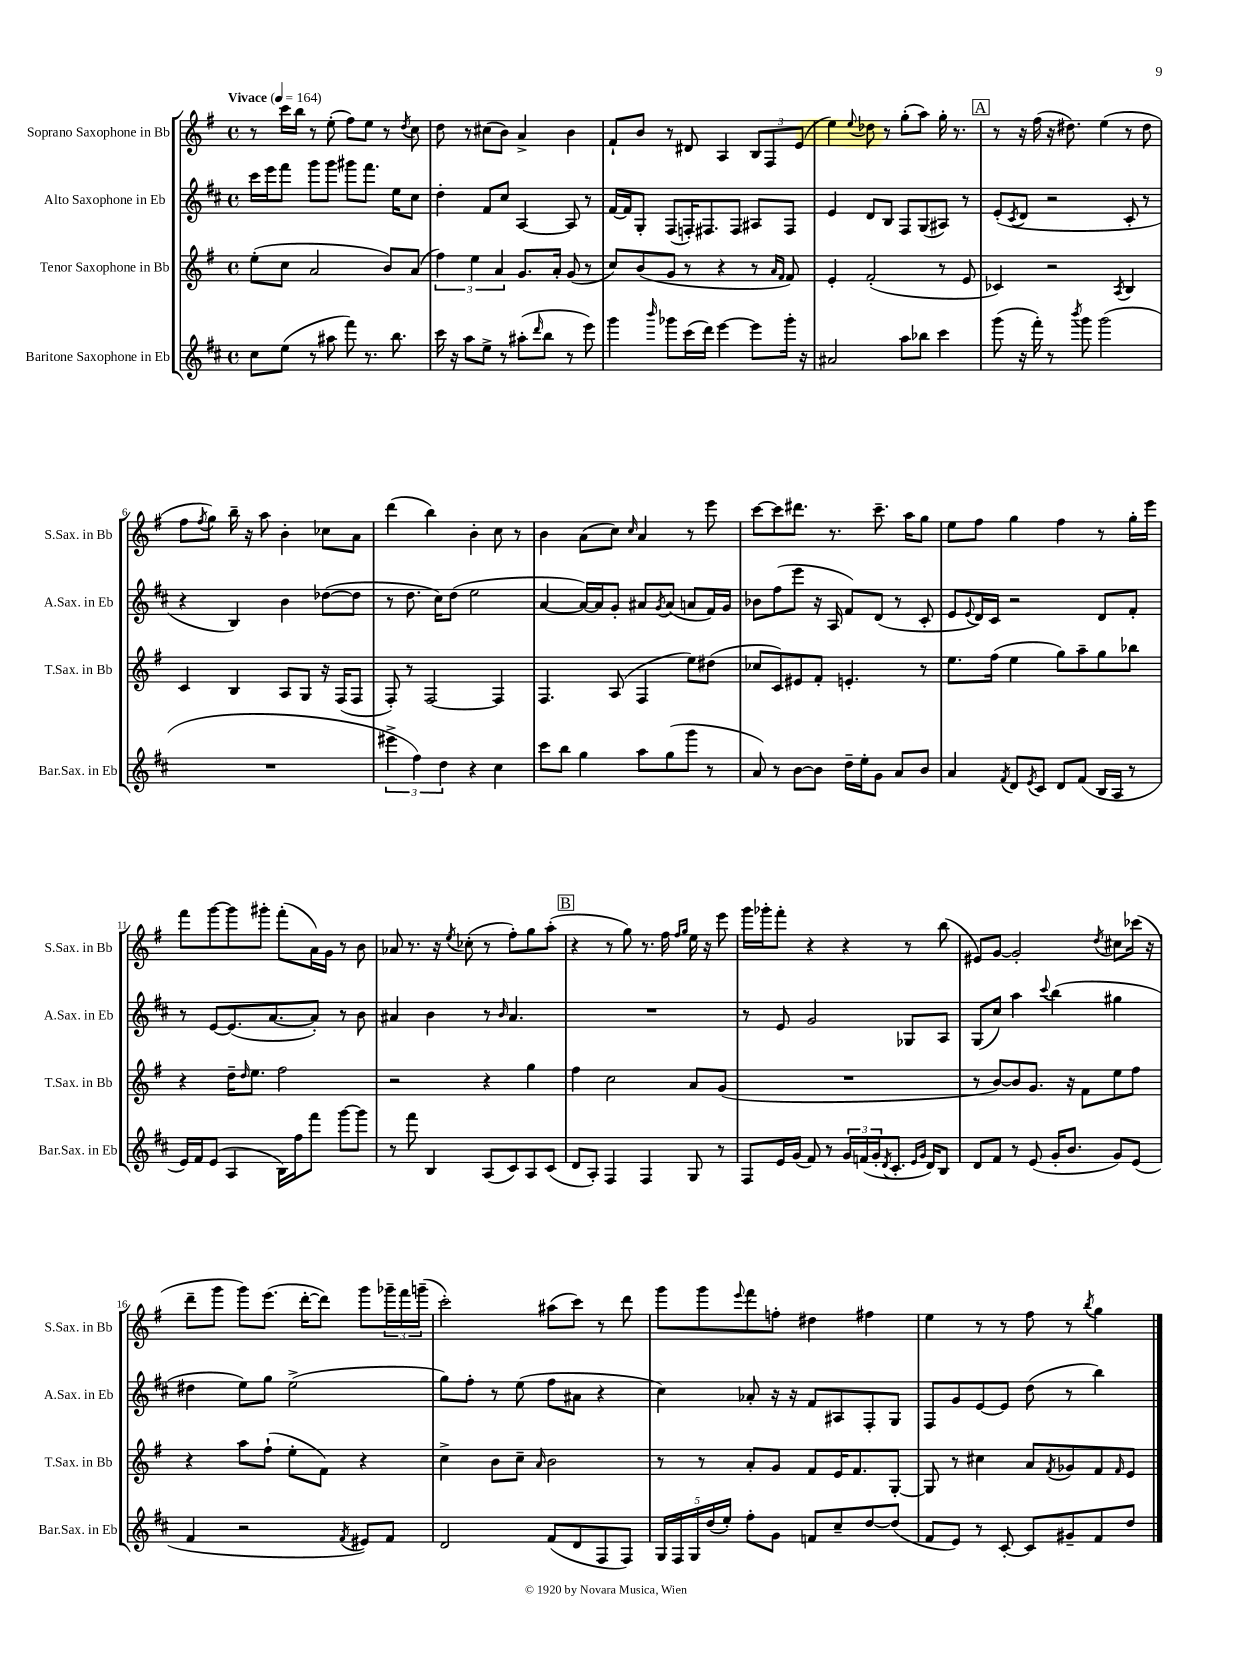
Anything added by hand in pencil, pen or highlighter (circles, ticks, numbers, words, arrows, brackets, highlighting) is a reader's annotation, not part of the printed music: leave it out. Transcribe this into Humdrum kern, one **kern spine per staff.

**kern	**kern	**kern	**kern
*staff4	*staff3	*staff2	*staff1
*clefG2	*clefG2	*clefG2	*clefG2
*k[f#c#]	*k[f#]	*k[f#c#]	*k[f#]
*M4/4	*M4/4	*M4/4	*M4/4
*met(c)	*met(c)	*met(c)	*met(c)
*MM164	*MM164	*MM164	*MM164
8cc#	(8ee'	16ccc#	8r
.	.	16eee	.
(8ee	8cc	8fff#	16ccc
.	.	.	16bb
8r	2a	8ggg	8r
8aa#	.	8ggg	(8ee'
8fff#)	.	8ggg#	8ff#)
8.r	.	8.fff#	8ee
.	8b)	.	8r
8.bb	.	16ee	.
.	.	.	8qdd
.	(8a	8cc#	8cc
=	=	=	=
16ccc#	6ff#)	4dd'	8dd
16r	.	.	.
8aa	.	.	8r
.	6ee	.	.
8ee^	.	8f#	(8cc#
.	6a	.	.
8r	.	8cc#	8b)
(8aa#'	8.g	[4A	4a^
16qqddd	.	.	.
8bb	.	.	.
.	16a'	.	.
8r	(8g	8A]	4b
8eee)	8r	8r	.
=	=	=	=
4ggg	8cc)	[16f#	8f#`
.	.	16f#]	.
.	(8b	8G'	8b
16qqbbb	.	.	.
8ggg-	8g	(8F#	8r
(16ccc#	8r	16F')	8d#
16ddd)	.	8.F#	.
[4eee	4r	.	4A
.	.	8F#	.
8eee]	8r	8A#	12B
.	.	.	12F#
.	16qqa	.	.
.	16qqf#	.	.
16ggg-'	8f#)	8F#	.
.	.	.	(12e
16r	.	.	.
=	=	=	=
2a#	4e'	4e	4ee)
.	.	.	8qqee
.	(2f#'	8d	8dd-
.	.	8B	8r
8aa	.	8F#	(8gg'
8bb-	.	(8G	8aa)
4ccc#	8r	8A#)	16gg'
.	.	.	8.r
.	8e	8r	.
=	=	=	=
(8ggg	4c-)	(8e'	8r
.	.	8qc#	.
16r	.	8d	16r
16fff#')	.	.	(16ff#
8r	2r	2r	16r
.	.	.	8.dd#)
8qbbb	.	.	.
8ggg	.	.	.
(2ggg	.	.	(4ee
.	8qA	.	.
.	4B	8c#'	8r
.	.	8r	8dd#
=	=	=	=
1r	4c	4r	8ff#
.	.	.	8qff#
.	.	.	8gg)
.	4B	4B)	16bb~
.	.	.	16r
.	.	.	8aa
.	8A	4b	4b'
.	8G	.	.
.	16r	([8dd-	8cc-
.	(16F#	.	.
.	8F#	8dd-]	8a
=	=	=	=
6eee#^	8F#')	8r	(4ddd
.	8r	8.dd	.
6ff#)	.	.	.
.	[2F#	.	4bb)
.	.	16cc#)	.
6dd	.	.	.
.	.	(8dd	.
4r	.	2ee	4b'
4cc#	4F#]	.	8cc
.	.	.	8r
=	=	=	=
8ccc#	4.F#	[4a	4b
8bb	.	.	.
4gg	.	16a_)	(8a
.	.	16a]	.
.	(8A	8g'	8cc)
.	.	.	16qqcc
8aa	4F#	8a#	4a
.	.	8qg	.
(8gg	.	(8a#	.
8ggg	8ee)	8a	8r
8r	(8dd#	16f#)	8eee
.	.	16g	.
=	=	=	=
8a)	8cc-	8b-	[8ccc
8r	8c)	(8ff#	8ccc]
[8b	8e#	8eee	8.ddd#
8b]	8f#'	16r	.
.	.	16A	8.r
16dd~	4.e'	8f#)	.
16ee'	.	.	.
8g	.	(8d	8.ccc~
8a	.	8r	.
.	.	.	16aa
8b	8r	8c#'	8gg
=	=	=	=
4a	8.ee	8e	8ee
.	.	8qqe	.
.	.	16d)	8ff#
.	(16ff#	16c#	.
8qf#	.	.	.
8d	4ee	2r	4gg
8qe	.	.	.
8c#	.	.	.
8d	8gg)	.	4ff#
(8f#	8aa~	.	.
16B	8gg	8d	8r
16A	.	.	.
8r	8bb-	8f#'	16gg'
.	.	.	16eee
=	=	=	=
16e)	4r	8r	8fff#
16f#	.	.	.
(8e	.	[8e	[8ggg
4A	16dd~	(8.e]	8ggg]
.	16qqdd	.	.
.	8.ee	.	.
.	.	.	8ggg#'
.	.	[8.a	.
16B)	2ff#	.	(8fff#'
16ff#	.	.	.
8fff#	.	8a'])	16a)
.	.	.	16g
[8ggg	.	8r	8r
8ggg]	.	8b	8b
=	=	=	=
8r	2r	4a#	8a-
8fff#	.	.	8.r
4B	.	4b	.
.	.	.	16r
.	.	.	8qee
.	.	.	(8cc-'
(8A	4r	8r	8r
.	.	16qqb	.
8c#)	.	4.a#	8ff#')
8A	4gg	.	8gg
(8c#	.	.	(8aa'
=	=	=	=
8d	4ff#	1r	4r
8A')	.	.	.
4F#	2cc	.	8r
.	.	.	8gg)
4F#	.	.	8.r
.	.	.	16ff#
.	.	.	16qqff#
.	.	.	16qqgg
8G	8a	.	16ee
.	.	.	16r
8r	(8g	.	8eee
=	=	=	=
8F#	1r	8r	16ggg
.	.	.	16ggg-'
16e	.	8e	8fff#'
(16g	.	.	.
8f#)	.	2g	4r
8r	.	.	.
24g	.	.	4r
(24f	.	.	.
24g'	.	.	.
8qd	.	.	.
8.c#'	.	.	.
.	.	8G-	8r
16qqe	.	.	.
16qqg	.	.	.
16d)	.	.	.
8B	.	8A	(8bb
=	=	=	=
8d	8r	(8G	8e#)
8f#	[8b)	8cc#)	[8g
8r	8b]	4aa	2g']
(8e	8.g	.	.
.	.	8qqccc#	.
16g'	.	(4bb	.
8.b	16r	.	.
.	8f#	.	.
.	.	.	8qdd
8g)	8ee	4gg#	8cc#
(8e	8ff#	.	(16ccc-
.	.	.	16r
=	=	=	=
4f#	4r	4dd#	8ddd~
.	.	.	8ggg
2r	8aa	8ee)	8ggg)
.	(8ff#`	8gg	(8.eee
.	8ee'	(2ee^	.
.	.	.	[16ddd'
.	8f#)	.	8ddd])
8qf#	.	.	.
8e#)	4r	.	8ggg
8f#	.	.	24ggg-~
.	.	.	24fff#
.	.	.	(24ggg~
=	=	=	=
2d	4cc^	8gg)	2ccc')
.	.	8ff#'	.
.	8b	8r	.
.	8cc~	(8ee	.
.	16qqa	.	.
(8f#	2b	8ff#	(8aa#
8d	.	8a#	8ccc)
8F#	.	4r	8r
8F#)	.	.	8ddd
=	=	=	=
20G	8r	4cc#)	8ggg
20F#	.	.	.
20G	.	.	.
.	8r	.	8ggg
(20dd	.	.	.
20ee')	.	.	.
.	.	.	8qqeee
8ff#'	8a'	8a-'	8fff#
8g	8g	16r	8ff'
.	.	16r	.
8f	8f#	8f#	4dd#
8cc#~	16e	8A#	.
.	8.f#	.	.
[8dd	.	8F#'	4ff#
(8dd]	[8G'	8G	.
=	=	=	=
8f#	8G]	8F#	4ee
8e)	8r	8g	.
8r	4cc#	[8e	8r
[8c#'	.	8e]	8r
8c#]	8a	(8dd	8ff#
.	8qf#	.	.
8g#~	8g-	8r	8r
.	.	.	8qbb
8f#	8f#	4bb)	4gg
.	16qqf#	.	.
8dd	8e	.	.
==	==	==	==
*-	*-	*-	*-
